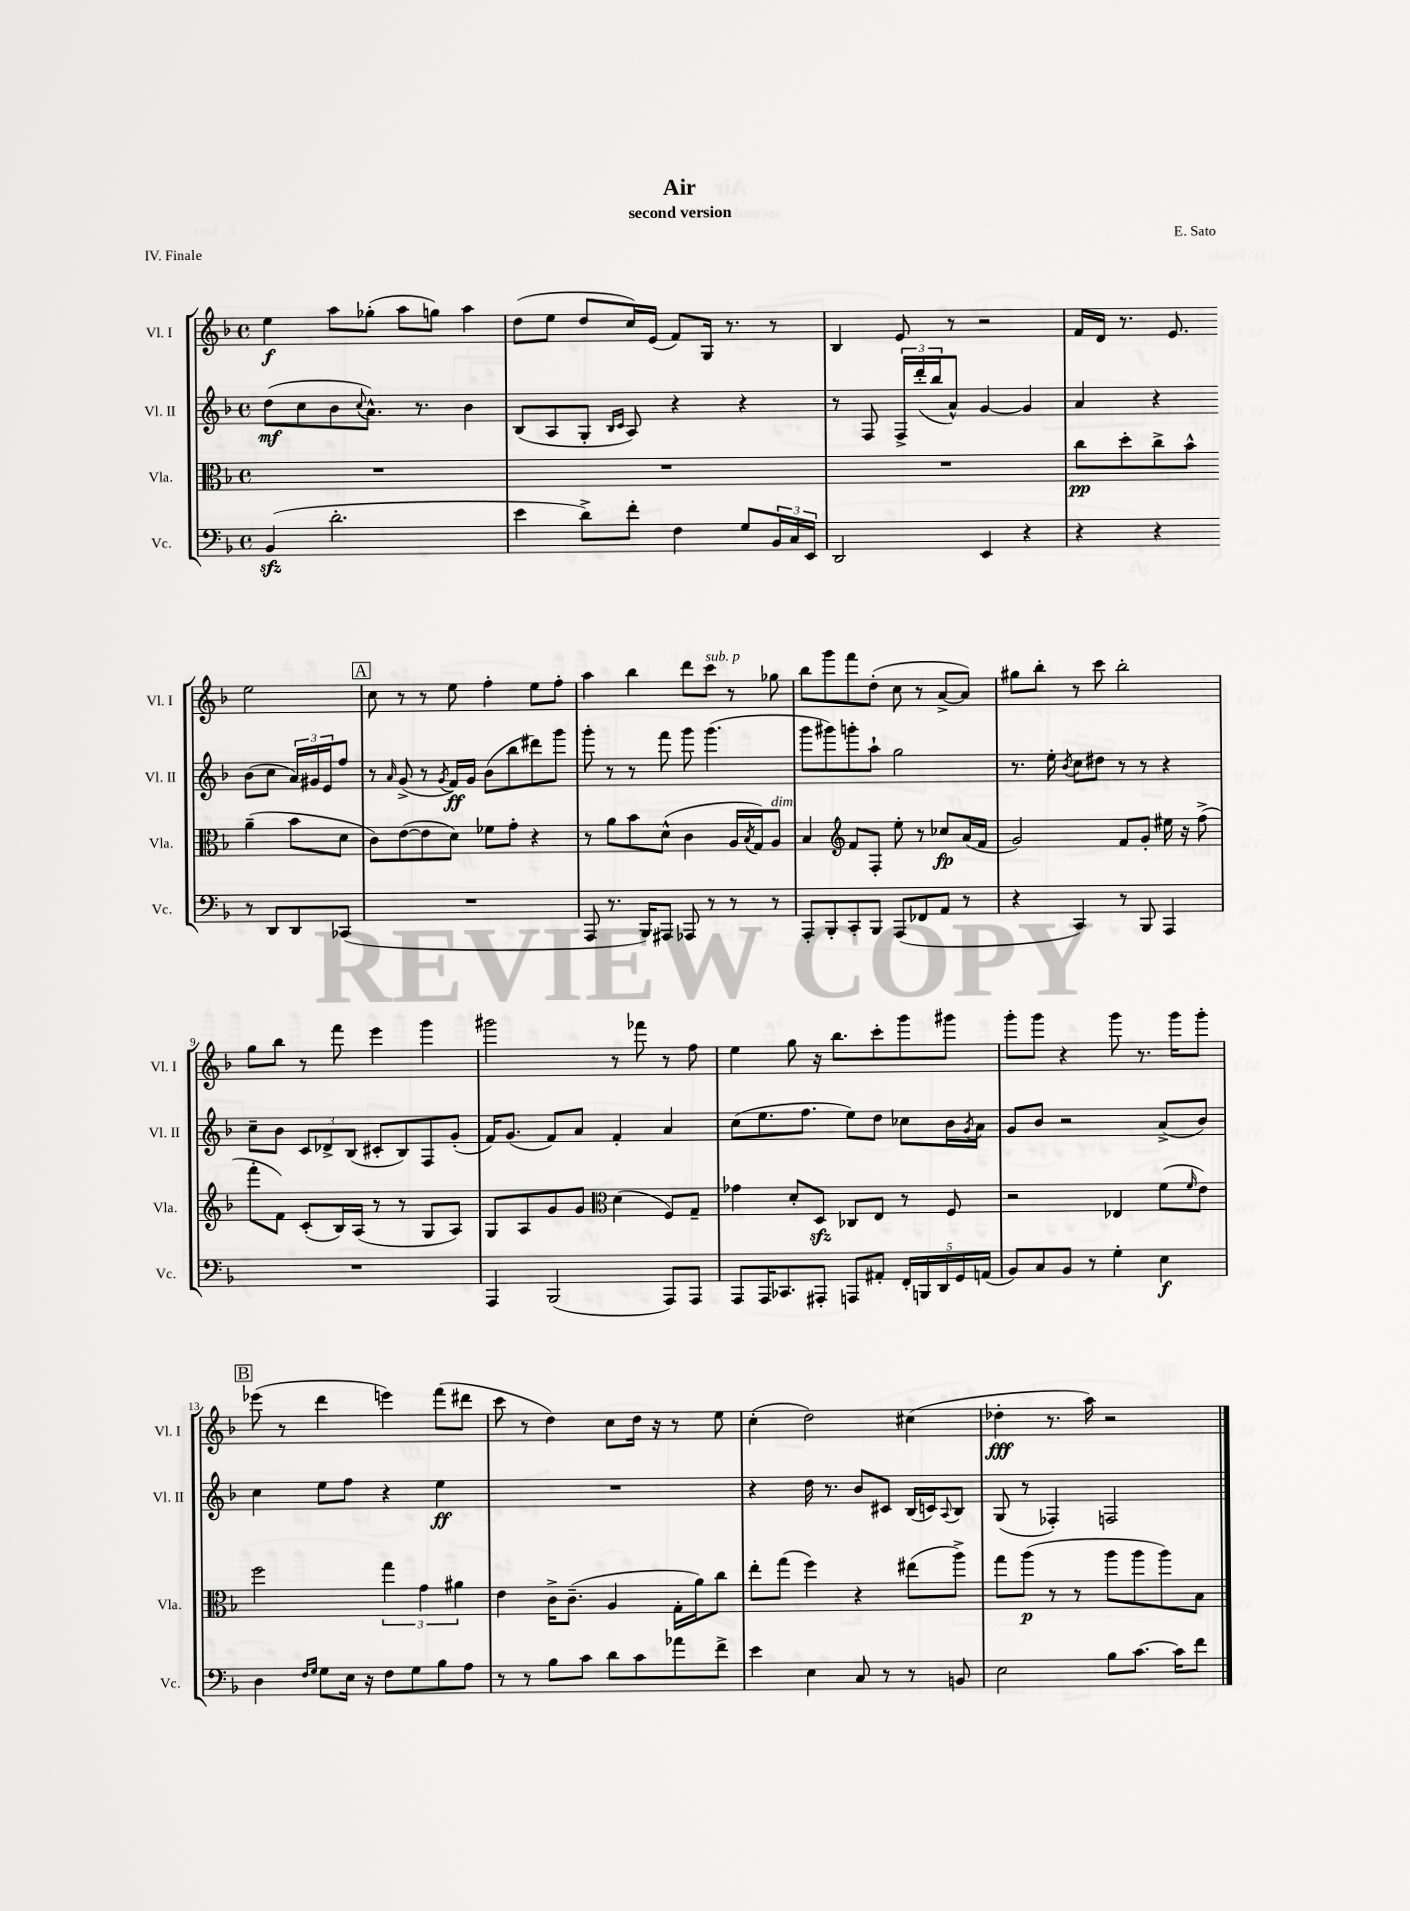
\header { title = "Air" composer = "E. Sato" subtitle = "second version" piece = "IV. Finale" }
<<
\new StaffGroup <<
\new Staff = "s0" \with { instrumentName = "Vl. I" shortInstrumentName = "Vl. I" } {
    \clef treble \key f \major \defaultTimeSignature \time 4/4
    e''4\f a''8 ges''8-.( a''8 g''8) a''4 |
    d''8( e''8 d''8 c''16) e'16( f'8) g16 r8. r8 |
    bes4 e'8 r8 r2 |
    f'16 d'16 r8. e'8. e''2 |
    \mark \markup { \box "A" } c''8 r8 r8 e''8 f''4-. e''8 f''8-. |
    a''4 bes''4 d'''8 c'''8^\markup { \italic "sub. p" } r8 ges''8 |
    bes''8 g'''8 f'''8 d''8-.( c''8 r8 a'8~-> a'8) |
    gis''8 bes''8-. r8 c'''8 bes''2-. |
    g''8 bes''8 r8 f'''8 e'''4 g'''4 |
    gis'''2 r8 fes'''8 r8 f''8 |
    e''4 g''8 r16 bes''8. c'''8-. g'''8 gis'''8 |
    g'''8-. g'''8 r4 g'''8 r8. g'''16 g'''8-. |
    \mark \markup { \box "B" } ees'''8( r8 d'''4 e'''4) f'''8( dis'''8 |
    c'''8 r8 d''4) c''8 d''16 r16 r8 e''8 |
    c''4-.( d''2) cis''4( |
    des''4-.\fff r8. a''16) r2 \bar "|." |
}
\new Staff = "s1" \with { instrumentName = "Vl. II" shortInstrumentName = "Vl. II" } {
    \clef treble \key f \major \defaultTimeSignature \time 4/4
    d''8\mf( c''8 bes'8 \appoggiatura { c''8 } a'8.-^) r8. bes'4 |
    bes8( a8 g8-. \grace { bes16 c'16 } a8) r4 r4 |
    r8 f8 \tuplet 3/2 { f16-> d'''16-.( bes''16 } a'8-^) g'4~ g'4 |
    a'4 r4 bes'8( c''8 \tuplet 3/2 { a'16) gis'16 e'16 } f''8 |
    \mark \markup { \box "A" } r8 \grace { a'16 } g'8->( r8 \acciaccatura { g'8 } f'16\ff) g'16 bes'8( bes''8 dis'''8) g'''8 |
    g'''8-. r8 r8 f'''8 g'''8 g'''4.( |
    g'''8 gis'''8) g'''8-. a''8-! g''2 |
    r8. e''16-. \acciaccatura { bes'8 } c''8 dis''8 r8 r8 r4 |
    c''8-- bes'8 \tuplet 3/2 { c'8 des'8-> bes8( } cis'8-. bes8) f8 g'8-.( |
    f'16) g'8.( f'8) a'8 f'4-. a'4 |
    c''8( e''8. f''8. e''8) d''8 ces''8 bes'16 \acciaccatura { g'8 } a'16 |
    g'8 bes'8 r2 a'8->( bes'8) |
    \mark \markup { \box "B" } c''4 e''8 f''8 r4 e''4\ff |
    R1 |
    r4 d''16 r8. bes'8 cis'8 bes16( c'16) \appoggiatura { a8 } bes8 |
    g8( r8 fes4-.) f2 \bar "|." |
}
\new Staff = "s2" \with { instrumentName = "Vla." shortInstrumentName = "Vla." } {
    \clef alto \key f \major \defaultTimeSignature \time 4/4
    R1 |
    R1 |
    R1 |
    c''8\pp d''8-. c''8-> bes'8-^ a'4--( bes'8 d'8 |
    \mark \markup { \box "A" } c'8) e'8~( e'8 d'8) fes'8 g'8-. r4 |
    r8 a'8 bes'8 d'8-^( c'4 a16 \acciaccatura { bes8 } g16) a8^\markup { \italic "dim." } |
    bes4 \clef treble f'8 f8-. e''8-. r8 ces''8\fp a'16( f'16 |
    g'2) f'8 g'8-. eis''16 r16 f''8->( |
    f'''8-. f'8) c'8-.( bes16) a16( r8 r8 g8 a8) |
    g8 a8 g'8 g'8 \clef alto d'4( f8) g8-- |
    ges'4 d'8-. d8\sfz ces8 e8 r8 f8 |
    r2 ees4 f'8( \grace { f'16 } e'8) |
    \mark \markup { \box "B" } f''2 \tuplet 3/2 { g''4 g'4 ais'4 } |
    e'4 c'16-> c'8.--( a4 g16-. a'16) c''8 |
    e''8-. g''8( f''4) r4 eis''8( a''8->) |
    g''8 a''8\p( r8 r8 a''8 a''8 a''8) bes8 \bar "|." |
}
\new Staff = "s3" \with { instrumentName = "Vc." shortInstrumentName = "Vc." } {
    \clef bass \key f \major \defaultTimeSignature \time 4/4
    bes,4\sfz( d'2.-. |
    e'4 d'8->) f'8-. f4 g8 \tuplet 3/2 { bes,16 c16 e,16 } |
    d,2 e,4 r4 |
    r4 r4 r8 d,8 d,8 ces,8( |
    \mark \markup { \box "A" } R1 |
    a,,8 r8. bes,,16) ais,,8 aes,,8 r8 r8 r8 |
    a,,8-. bes,,8-. c,8-. bes,,8 a,,8( fes,8 a,8 r8 |
    r4 c,4) r8 bes,,8 a,,4 |
    R1 |
    a,,4 bes,,2( a,,8) a,,8 |
    a,,8 a,,16 ces,8. ais,,8-. a,,8 ais,8-. \tuplet 5/4 { f,16-. b,,16 d,16 g,16 a,16( } |
    bes,8) c8 bes,8 r8 g4-. e4\f |
    \mark \markup { \box "B" } d4 \grace { f16 g16 } g8 e16 r16 f8 g8 bes8 a8 |
    r8 r8 bes8 c'8 d'8 c'8 aes'8 f'8-> |
    e'4 e4 c8 r8 r8 b,8 |
    e2 bes8 c'8.~ c'16 f'8 \bar "|." |
}
>>
>>
